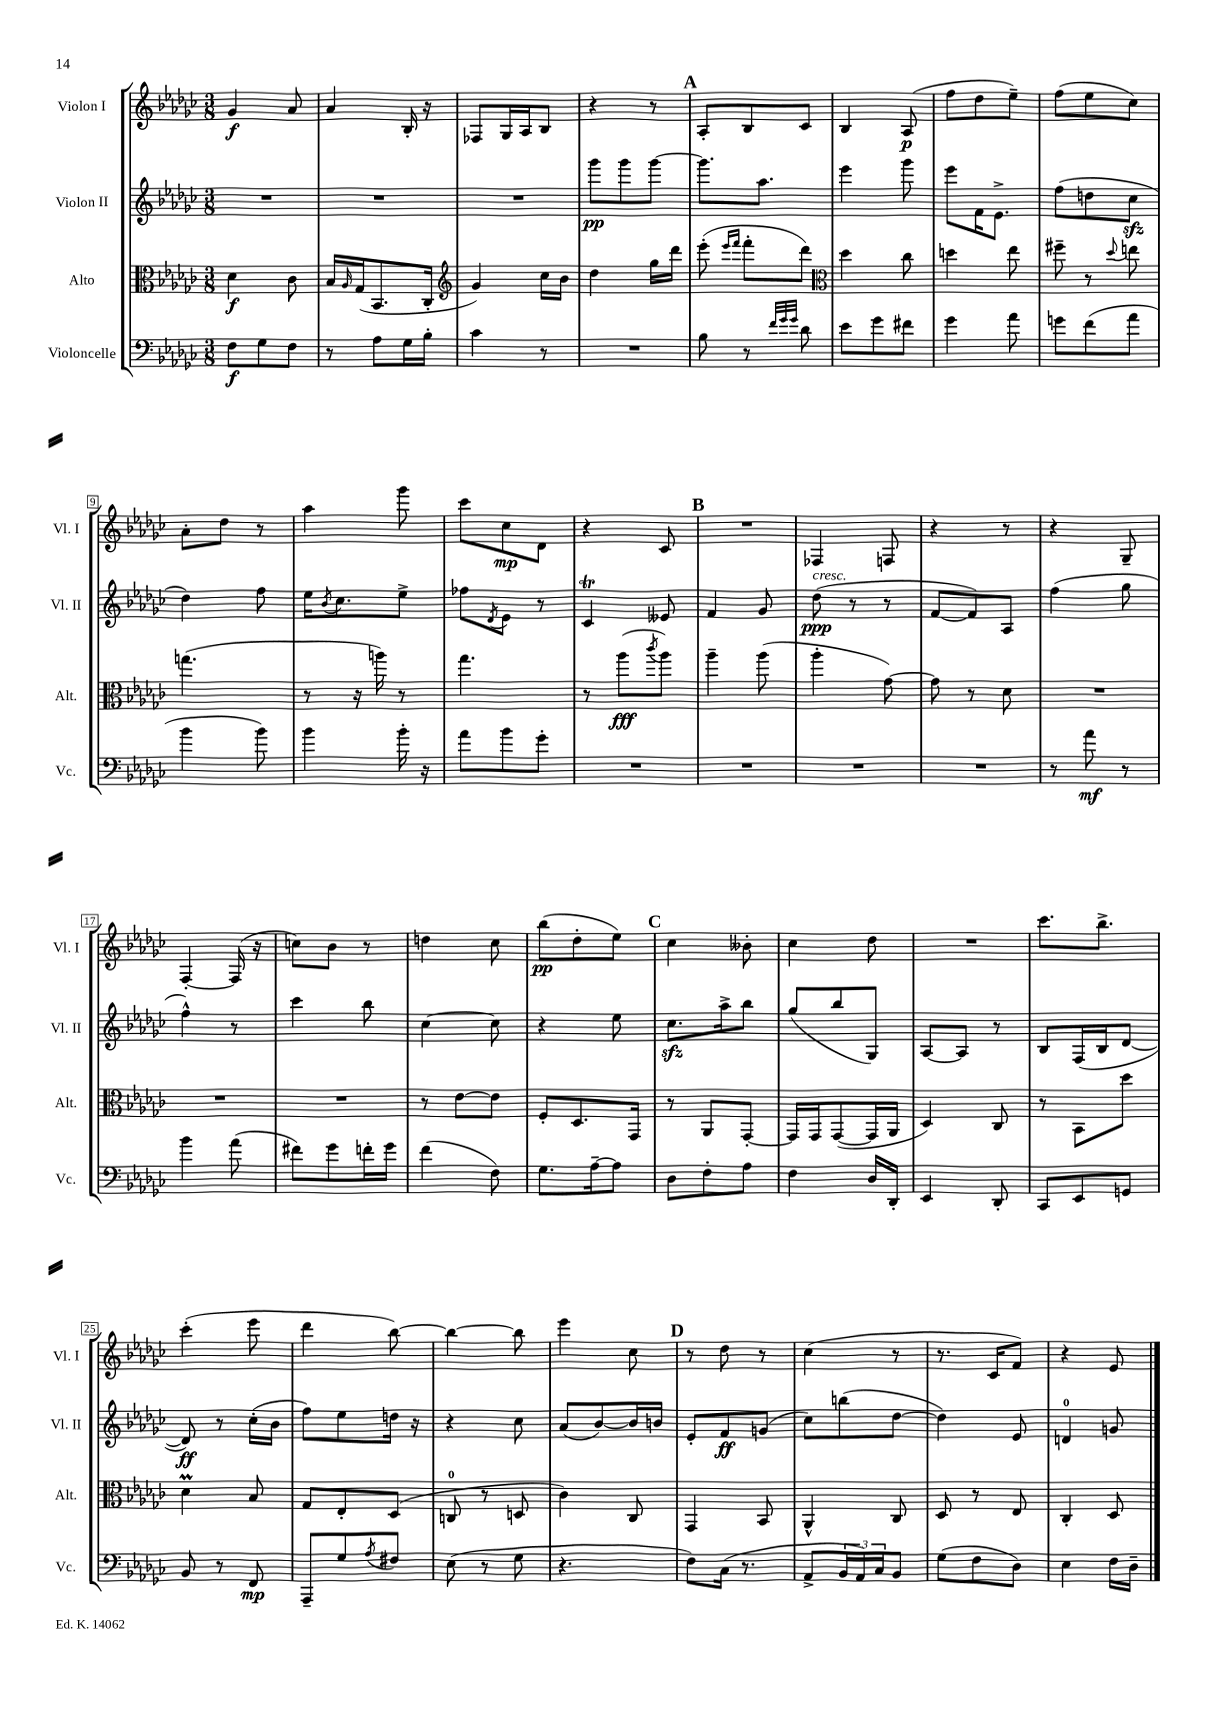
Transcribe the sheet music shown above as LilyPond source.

<<
\new StaffGroup <<
\new Staff = "s0" \with { instrumentName = "Violon I" shortInstrumentName = "Vl. I" } {
    \clef treble \key ges \major \numericTimeSignature \time 3/8
    ges'4\f aes'8 |
    aes'4 bes16-. r16 |
    fes8 ges16 aes16 bes8 |
    r4 r8 |
    \mark \markup { \bold "A" } aes8-. bes8 ces'8 |
    bes4 aes8\p( |
    f''8 des''8 ees''8--) |
    f''8( ees''8 ces''8) |
    aes'8-. des''8 r8 |
    aes''4 ges'''8 |
    ces'''8 ces''8\mp des'8 |
    r4 ces'8 |
    \mark \markup { \bold "B" } R4. |
    fes4 f8 |
    r4 r8 |
    r4 ges8-- |
    f4~-. f16( r16 |
    c''8) bes'8 r8 |
    d''4 ces''8 |
    bes''8\pp( des''8-. ees''8) |
    \mark \markup { \bold "C" } ces''4 beses'8-. |
    ces''4 des''8 |
    R4. |
    ces'''8. bes''8.-> |
    ces'''4-.( ees'''8 |
    des'''4 bes''8~) |
    bes''4~ bes''8 |
    ees'''4 ces''8 |
    \mark \markup { \bold "D" } r8 des''8 r8 |
    ces''4( r8 |
    r8. ces'16 f'8) |
    r4 ees'8 \bar "|." |
}
\new Staff = "s1" \with { instrumentName = "Violon II" shortInstrumentName = "Vl. II" } {
    \clef treble \key ges \major \numericTimeSignature \time 3/8
    R4. |
    R4. |
    R4. |
    ges'''8\pp ges'''8 ges'''8~ |
    \mark \markup { \bold "A" } ges'''8. aes''8. |
    ees'''4 ges'''8 |
    ees'''8 f'16 ees'8.-> |
    f''8( d''8 ces''8\sfz |
    des''4) f''8 |
    ees''16 \acciaccatura { bes'8 } ces''8. ees''8-> |
    fes''8 \acciaccatura { des'8 } ees'8 r8 |
    ces'4\trill eeses'8 |
    \mark \markup { \bold "B" } f'4 ges'8 |
    des''8\ppp^\markup { \italic "cresc." }( r8 r8 |
    f'8~ f'8) aes8 |
    f''4( ges''8 |
    f''4-^) r8 |
    ces'''4 bes''8 |
    ces''4~ ces''8 |
    r4 ees''8 |
    \mark \markup { \bold "C" } ces''8.\sfz aes''16-> bes''8 |
    ges''8( bes''8 ges8) |
    aes8~ aes8 r8 |
    bes8 f16( bes16 des'8~ |
    des'8\ff) r8 ces''16-.( bes'16 |
    f''8) ees''8 d''16 r16 |
    r4 ces''8 |
    aes'8( bes'8~) bes'16 b'16 |
    \mark \markup { \bold "D" } ees'8-. f'8\ff g'8( |
    ces''8) b''8( des''8~ |
    des''4) ees'8 |
    d'4-0 g'8 \bar "|." |
}
\new Staff = "s2" \with { instrumentName = "Alto" shortInstrumentName = "Alt." } {
    \clef alto \key ges \major \numericTimeSignature \time 3/8
    des'4\f ces'8 |
    bes16 \grace { aes16 } ges16( bes,8. ces16-. |
    \clef treble ges'4) ces''16 bes'16 |
    des''4 ges''16 des'''16 |
    \mark \markup { \bold "A" } ees'''8-.( \grace { ees'''16 f'''16 } f'''8-. des'''8) |
    \clef alto des''4 ces''8 |
    d''4 ees''8 |
    fis''8-- r8 \appoggiatura { des''8 } e''8 |
    g''4.( |
    r8 r16 a''16) r8 |
    ges''4. |
    r8 aes''8\fff( \acciaccatura { ces'''8 } aes''8) |
    \mark \markup { \bold "B" } aes''4-- aes''8( |
    aes''4-. ges'8~) |
    ges'8 r8 des'8 |
    R4. |
    R4. |
    R4. |
    r8 ees'8~ ees'8 |
    f8-. des8. ges,16 |
    \mark \markup { \bold "C" } r8 aes,8 ges,8~-. |
    ges,16 ges,16 ges,8~( ges,16 aes,16 |
    des4) ces8 |
    r8 bes,8 des''8 |
    des'4\prall bes8 |
    ges8 ees8-. des8( |
    c8-0 r8 d8 |
    ces'4) ces8 |
    \mark \markup { \bold "D" } ges,4 bes,8 |
    aes,4-^ ces8 |
    des8 r8 ees8 |
    ces4-. des8 \bar "|." |
}
\new Staff = "s3" \with { instrumentName = "Violoncelle" shortInstrumentName = "Vc." } {
    \clef bass \key ges \major \numericTimeSignature \time 3/8
    f8\f ges8 f8 |
    r8 aes8 ges16 bes16-. |
    ces'4 r8 |
    R4. |
    \mark \markup { \bold "A" } bes8 r8 \grace { f'32 ges'32 ges'32 } des'8 |
    ees'8 ges'8 fis'8 |
    ges'4 aes'8 |
    g'8 f'8( aes'8 |
    bes'4 bes'8) |
    bes'4 bes'16-. r16 |
    aes'8 bes'8 ges'8-. |
    R4. |
    \mark \markup { \bold "B" } R4. |
    R4. |
    R4. |
    r8 aes'8\mf r8 |
    bes'4 aes'8( |
    fis'8) ges'8 f'16-. ges'16 |
    f'4( f8) |
    ges8. aes16~-- aes8 |
    \mark \markup { \bold "C" } des8 f8-. aes8 |
    f4 des16 des,16-. |
    ees,4 des,8-. |
    ces,8 ees,8 g,8 |
    bes,8 r8 f,8\mp |
    aes,,8-- ges8 \acciaccatura { aes8 } fis8 |
    ees8( r8 ges8 |
    r4. |
    \mark \markup { \bold "D" } f8) ces16( r8. |
    aes,8-> \tuplet 3/2 { bes,16 aes,16) ces16 } bes,8 |
    ges8( f8 des8) |
    ees4 f16 des16-- \bar "|." |
}
>>
>>
\layout { \context { \Score \override BarNumber.stencil = #(make-stencil-boxer 0.1 0.3 ly:text-interface::print) } }
